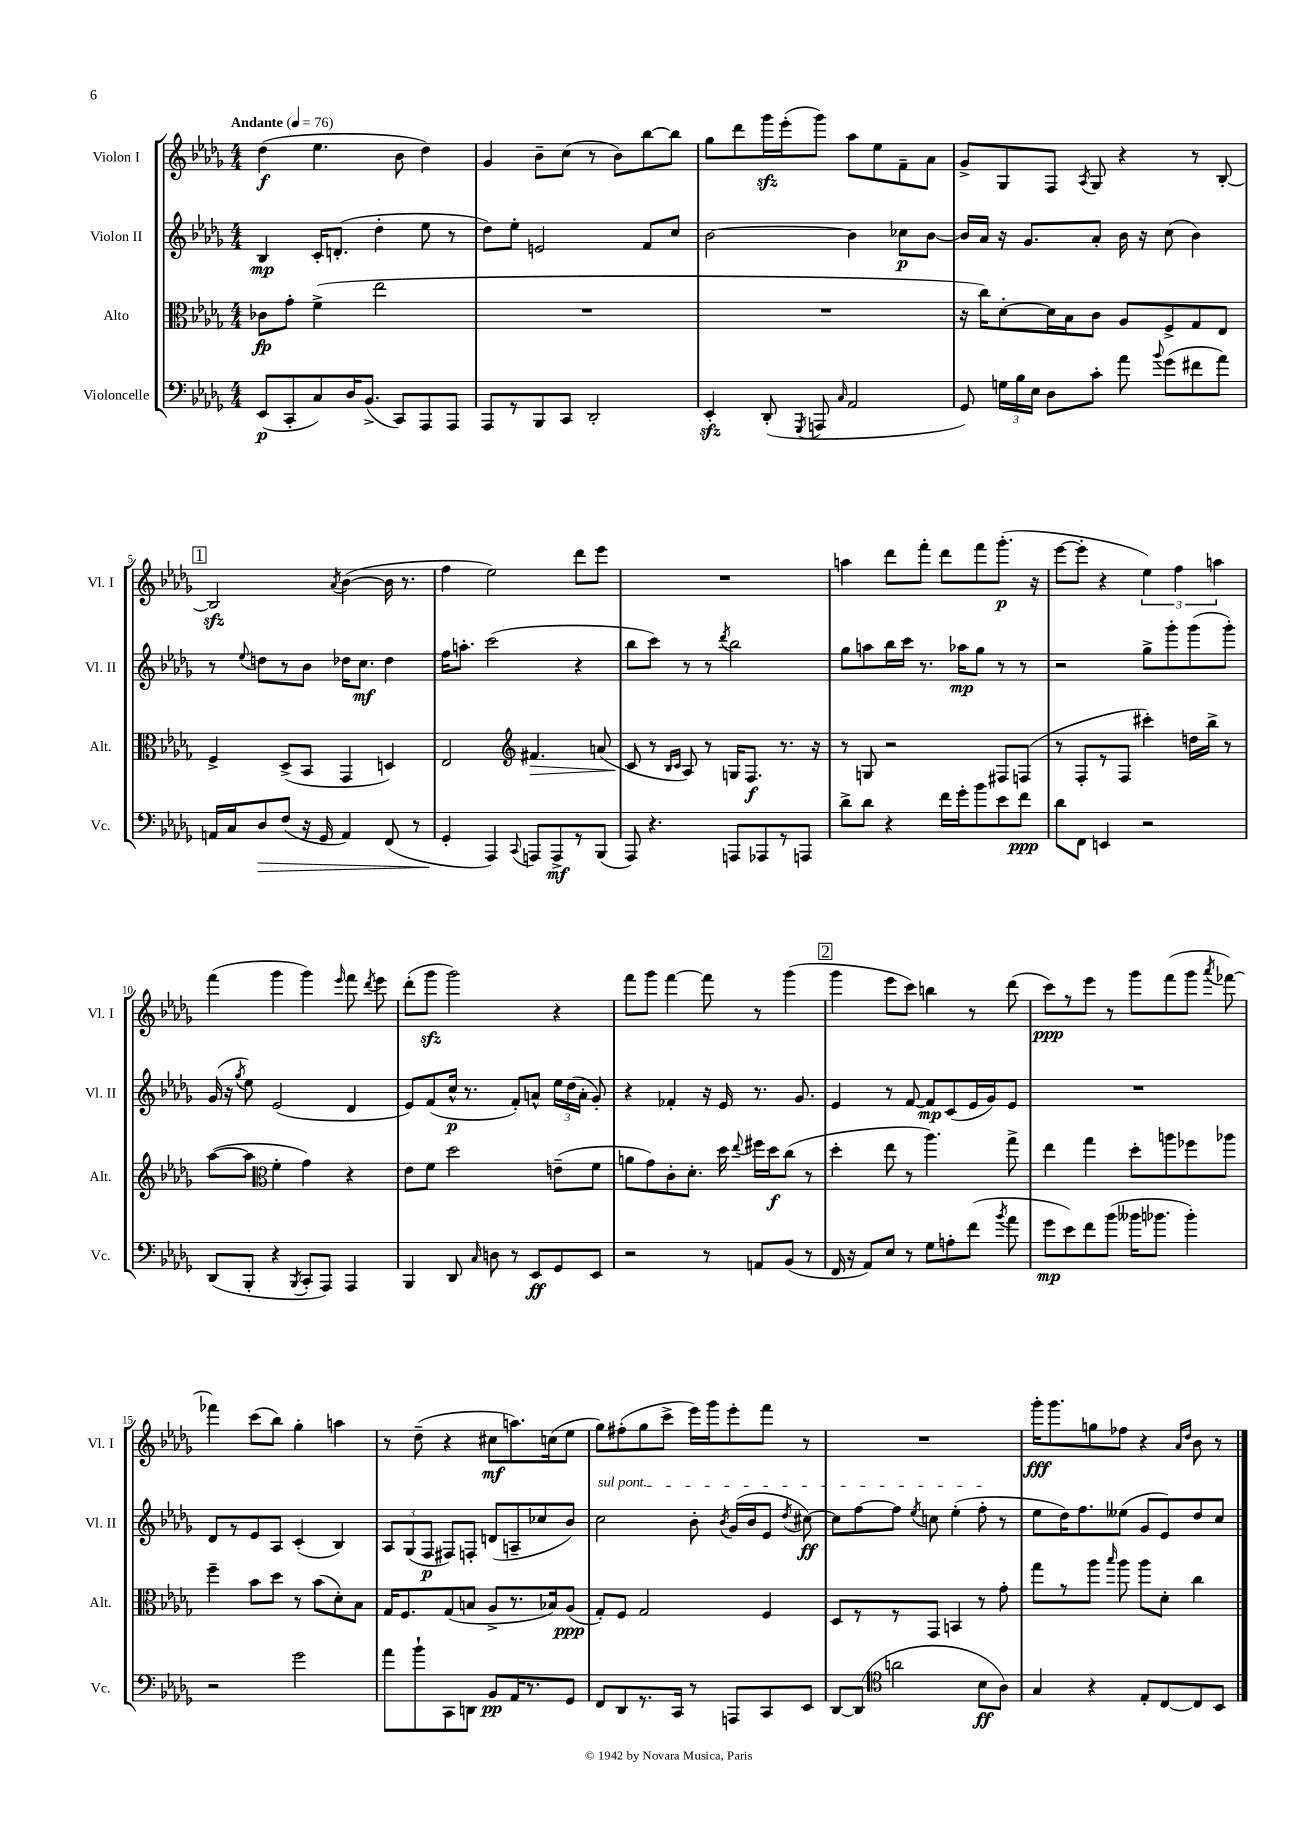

**kern	**kern	**kern	**kern
*staff4	*staff3	*staff2	*staff1
*clefF4	*clefC3	*clefG2	*clefG2
*k[b-e-a-d-g-]	*k[b-e-a-d-g-]	*k[b-e-a-d-g-]	*k[b-e-a-d-g-]
*M4/4	*M4/4	*M4/4	*M4/4
*MM76	*MM76	*MM76	*MM76
(8EE-	8c-	4B-	(4dd-
8CC'	8g-'	.	.
8C)	(4f^	16c'	4.ee-
.	.	(8.d'	.
16D-	.	.	.
(8.BB-^	.	.	.
.	2ee-	4dd-'	.
8CC)	.	.	8b-
8AAA-	.	8ee-	4dd-)
8AAA-	.	8r	.
=	=	=	=
8AAA-	1r	8dd-)	4g-
8r	.	8ee-'	.
8BBB-	.	2e	8b-~
8CC	.	.	(8cc
2DD-'	.	.	8r
.	.	.	8b-)
.	.	8f	[8bb-
.	.	8cc	8bb-]
=	=	=	=
4EE-'	1r	[2b-	8gg-
.	.	.	8ddd-
(8DD-'	.	.	16ggg-
.	.	.	(16eee-'
8qGGG-	.	.	.
8AAA	.	.	8ggg-)
16qqC	.	.	.
2AA-	.	4b-]	8aa-
.	.	.	8ee-
.	.	8cc-	8f~
.	.	[8b-	8a-
=	=	=	=
8GG-)	16r	16b-]	8g-^
.	16cc)	16a-	.
24G	[8d-'	16r	8G-
24B-	.	.	.
.	.	8.g-	.
24E-	.	.	.
8D-	16d-]	.	8F
.	16B-	.	.
.	.	.	8qA-
8c'	8c	8a-'	8G-
8a-	8A-	16b-	4r
.	.	16r	.
8qqb-	.	.	.
(8g-	8F^	(8cc	.
8f#	8G-	4b-)	8r
8a-)	8E-	.	[8B-'
=	=	=	=
16AA	4F^	8r	2B-]
16C	.	.	.
.	.	8qqee-	.
8D-	.	8dd	.
(8F	(8D-^	8r	.
16r	8BB-	8b-	.
16GG-	.	.	.
.	.	.	8qa-
4AA)	4GG-	16dd-	([4b-
.	.	8.cc	.
(8FF	4D)	4dd-	16b-]
.	.	.	8.r
8r	.	.	.
=	=	=	=
4GG-'	2E-	16ff	4ff
.	.	8.aa'	.
4AAA-)	.	(2ccc	2ee-)
*	*clefG2	*	*
8qqCC	.	.	.
8AAA	4.f#	.	.
8AAA^	.	.	.
8r	.	4r	8ddd-
(8BBB-	(8a	.	8eee-
=	=	=	=
8AAA-)	8c	8bb-	1r
4.r	8r	8ccc)	.
.	16qqB-	.	.
.	16qqc	.	.
.	8A-)	8r	.
.	8r	8r	.
.	.	8qddd-	.
8AAA	16G	2bb-	.
.	8.F	.	.
8AAA-	.	.	.
8r	8.r	.	.
8AAA	.	.	.
.	16r	.	.
=	=	=	=
8d-^	8r	8gg-	4aa
8d-	8G	8aa	.
4r	2r	16bb-	8ddd-
.	.	16ccc	.
.	.	8.r	8fff'
16f	.	.	8ddd-
16g-'	.	16aa-	.
8b-	.	8gg-	8fff
8e-	8F#	8r	(8.ggg-'
8f	(8F	8r	.
.	.	.	16r
=	=	=	=
8d-	8r	2r	[8eee-
8FF	8F'	.	8eee-']
4EE	8r	.	4r
.	8F	.	.
2r	4ccc#')	8gg-^	6ee-)
.	.	8ggg-'	.
.	.	.	6ff
.	16dd	(8ggg-	.
.	16bb-^	.	.
.	.	.	6aa
.	8r	8ggg-')	.
=	=	=	=
(8DD-	([8aa-	(16g-	(4fff
.	.	16r	.
.	.	8qgg-	.
8BBB-'	8aa-]	8ee-)	.
*	*clefC3	*	*
4r	4f'	(2e-	4ggg-
8qBBB-	.	.	.
8CC'	4g-)	.	4ggg-)
8AAA-)	.	.	.
.	.	.	16qqeee-
4AAA-	4r	4d-	8fff
.	.	.	8qddd-
.	.	.	8eee-
=	=	=	=
4BBB-	8e-	8e-)	(8ddd-'
.	8f	(8f	8ggg-
8DD-	2dd-	16cc^^	2ggg-)
.	.	8.r	.
16qqC	.	.	.
8D	.	.	.
8r	.	8f')	.
8EE-	.	8a^^	.
8GG-	(8e~	24ee-	4r
.	.	(24dd-	.
.	.	24a'	.
8EE-	8f	8g-')	.
=	=	=	=
2r	8a	4r	8fff
.	8g-)	.	8ggg-
.	8c'	4f-'	[4fff
.	8.d-'	.	.
8r	.	16r	8fff]
.	16dd-	16e-	.
.	8qqee-	.	.
8AA	16ff#	8.r	8r
.	16dd-	.	.
(8BB-	(8cc	.	(4ggg-
.	.	8.g-	.
8r	8r	.	.
=	=	=	=
16FF	4dd-'	4e-	4ggg-
16r	.	.	.
8AA-)	.	.	.
8E-	8ee-	8r	8eee-
8r	8r	[8f	8ccc)
8G-	4.aa-)	8f]	4bb
8A'	.	(8c	.
(8f	.	16e-	8r
.	.	16g-)	.
8qb-	.	.	.
8a-	8gg-^	8e-	(8ddd-
=	=	=	=
8g-	4ee-	1r	8ccc)
8e-)	.	.	8r
8f	4gg-	.	8eee-
(8b-	.	.	8r
16b--	8dd-'	.	8ggg-
8.b-	.	.	.
.	8aa	.	(8fff
4b-')	8ff-	.	8ggg-
.	.	.	8qaaa-
.	8aa-	.	[8fff-)
=	=	=	=
2r	4ff~	8d-	4fff-]
.	.	8r	.
.	8b-	8e-	(8ccc
.	8dd-	8A-	8bb-)
2g-	8r	(4c'	4gg-'
.	(8b-	.	.
.	8d-')	4B-)	4aa
.	8B-	.	.
=	=	=	=
8a-	16G-	12A-	8r
.	8.F	.	.
.	.	(12G-	.
8b-`	.	.	(8dd-~
.	.	12F	.
8CC	(8G-	8F#)	4r
8DD	8B	8F'	.
8BB-	8A-^	(8d	8cc#
16AA-	8.r	8A~	8.aa)
8.r	.	.	.
.	.	8cc-	.
.	16B-)	.	(16cc
8GG-	(8A-	8b-)	8ee-
=	=	=	=
8FF	8G-')	2cc	8gg-)
8DD-	8F	.	(8ff#'
8.r	2G-	.	8gg-
.	.	.	8ccc^
16CC	.	.	.
8r	.	8b-'	16eee-)
.	.	.	16ggg-
.	.	8qb-	.
8AAA	.	(16g-	8eee-'
.	.	16b-	.
8CC	4F	8e-	8fff
.	.	8qdd-	.
8EE-	.	[8cc#)	8r
=	=	=	=
[8DD-	8D-	8cc#]	1r
(8DD-]	8r	[8ff	.
*clefC4	*	*	*
2a	8r	8ff]	.
.	.	8qee-	.
.	8GG-	8cc	.
.	4BB	(4ee-'	.
8B-	8r	8ff'	.
8A-)	8g-'	8r	.
=	=	=	=
4G-	8gg-	8ee-	16ggg-'
.	.	.	8.ggg-
.	8r	16dd-)	.
.	.	8.ff	.
4r	8aa-	.	8gg
.	16qqbb-	.	.
.	8aa-	(8ee--	8ff-
8E-'	8aa-	8g-	4r
[8C	8d-'	8e-)	.
.	.	.	16qqa-
.	.	.	16qqdd-
8C]	4cc	8dd-	8b-
8BB-	.	8cc	8r
==	==	==	==
*-	*-	*-	*-
